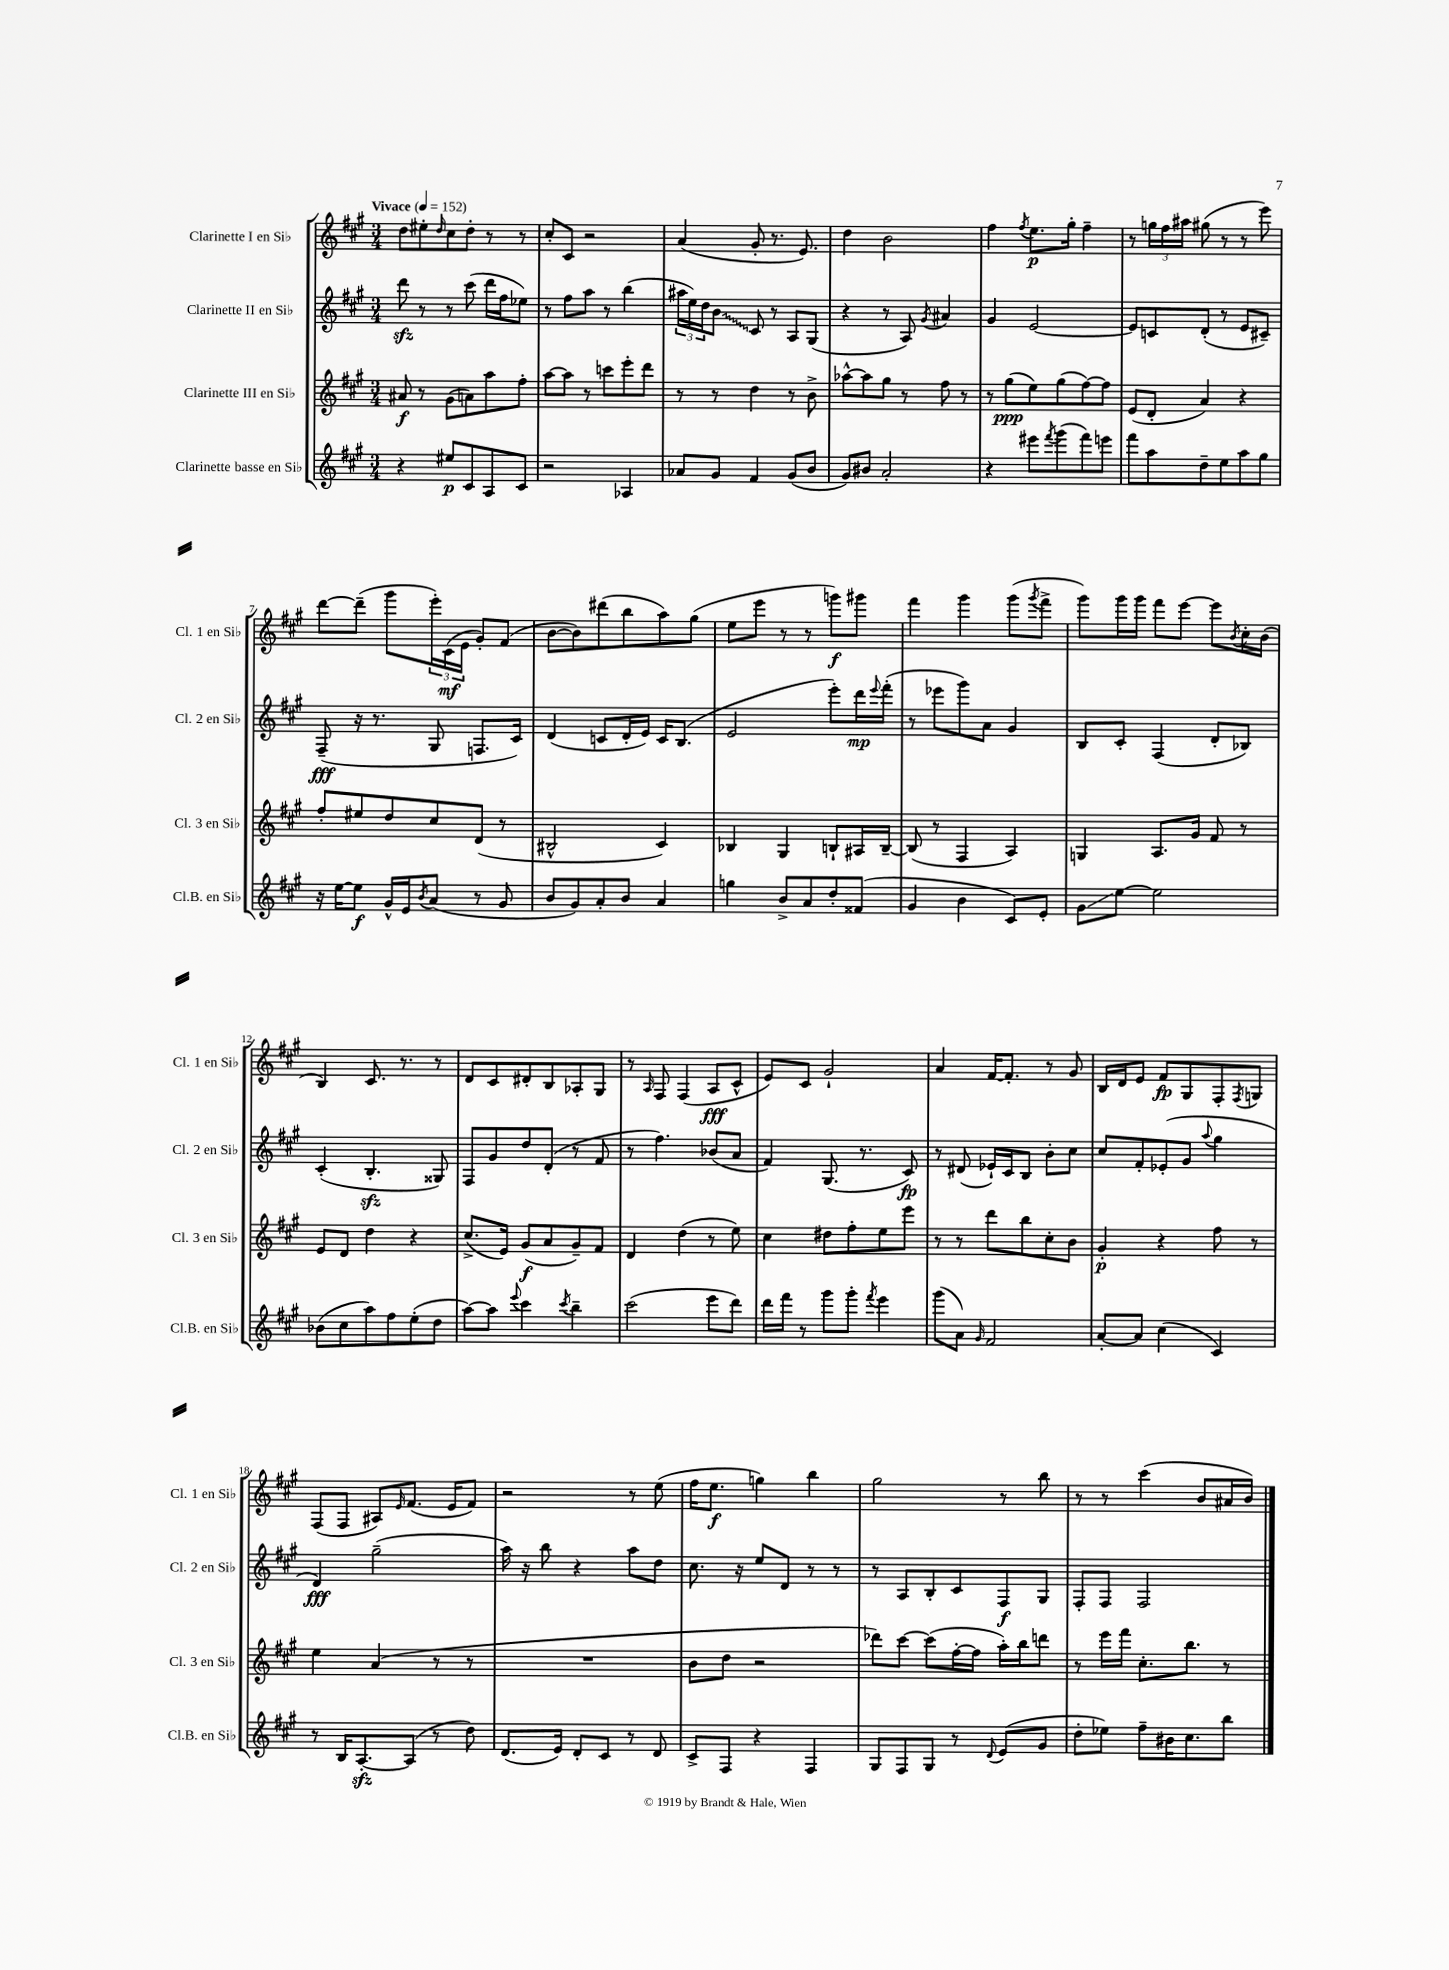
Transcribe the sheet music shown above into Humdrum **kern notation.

**kern	**kern	**kern	**kern
*staff4	*staff3	*staff2	*staff1
*clefG2	*clefG2	*clefG2	*clefG2
*k[f#c#g#]	*k[f#c#g#]	*k[f#c#g#]	*k[f#c#g#]
*M3/4	*M3/4	*M3/4	*M3/4
*MM152	*MM152	*MM152	*MM152
4r	8a#	8ddd	8dd
.	8r	8r	8ee#'
.	.	.	16qqdd
8ee#	(8g#	8r	8cc#
8c#	8a)	(8ccc#	8dd'
8A	8aa	16ddd	8r
.	.	16ff#	.
8c#	8ff#'	8ee-)	8r
=	=	=	=
2r	[8aa	8r	8cc#'
.	8aa]	8ff#	8c#
.	8r	8aa	2r
.	8ccc	8r	.
4A-	8eee'	(4bb	.
.	8ddd	.	.
=	=	=	=
8a-	8r	24aa#	(4a
.	.	24ee)	.
.	.	24dd	.
8g#	8r	8b	.
4f#	4dd	8c#	8g#'
.	.	8r	8.r
(8g#	8r	8A	.
.	.	.	8.e)
8b	8b^	(8G#	.
=	=	=	=
8g#)	[8aa-^^	4r	4dd
8b#	8aa-]	.	.
2a'	8gg#	8r	2b
.	8r	8A)	.
.	.	8qg#	.
.	8ff#	4a#	.
.	8r	.	.
=	=	=	=
4r	8r	4g#	4ff#
.	(8gg#	.	.
.	.	.	8qff#
8eee#	8ee)	[2e	8.ee
8qfff#	.	.	.
(8ggg#	(8gg#	.	.
.	.	.	16gg#'
8fff#)	[8ff#)	.	4ff#~
8eee	8ff#]	.	.
=	=	=	=
8fff#	(8e	8e]	8r
8aa	8d'	8c	24gg
.	.	.	24ff#
.	.	.	24aa#
8dd~	4a)	(8d'	(8gg#
8ee	.	8r	8r
8aa	4r	8e	8r
8gg#	.	8c#~)	8eee)
=	=	=	=
16r	8ff#'	(8F#~	[8ddd
[16ee	.	.	.
8ee]	8ee#	16r	(8ddd~]
.	.	8.r	.
16g#^^	8dd	.	8ggg#
16e	.	.	.
8qb	.	.	.
(8a	8cc#	8G#	24eee')
.	.	.	(24c#
.	.	.	24e
8r	(8d	8.F	8g#')
8g#	8r	.	(8f#
.	.	16c#)	.
=	=	=	=
8b	2B#^^	(4d	[8b
8g#)	.	.	8b])
8a'	.	8c	(8ddd#
8b	.	16d'	8bb
.	.	16e)	.
4a	4c#)	16c	8aa)
.	.	(8.B	.
.	.	.	(8gg#
=	=	=	=
4gg	4B-	2e	8ee
.	.	.	8eee
8b^	4G#	.	8r
8a	.	.	8r
8dd'	8B`	8eee')	8ggg)
(8f##	16A#	16ddd	8ggg#
.	.	8qqeee	.
.	[16B~	(16fff#'	.
=	=	=	=
4g#	(8B]	8r	4fff#
.	8r	8eee-	.
4b	4F#	8ggg#)	4ggg#
.	.	8a	.
8c#)	4A)	4g#	(8ggg#
.	.	.	8qggg#
8e'	.	.	8fff#^
=	=	=	=
8g#	4G	8B	8ggg#)
[8ee	.	8c#'	16ggg#
.	.	.	16ggg#
2ee]	8.A	(4F#	8fff#
.	.	.	[8eee
.	16g#	.	.
.	8f#	8d'	8eee]
.	.	.	8qb
.	8r	8B-)	16cc#'
.	.	.	(16b
=	=	=	=
(8b-	8e	(4c#'	4B)
8cc#	8d	.	.
8aa)	4dd	4.B'	8.c#
8ff#	.	.	.
.	.	.	8.r
(8ee'	4r	.	.
8dd	.	8G##)	8r
=	=	=	=
[8aa)	(8.cc#^	8F#	8d
8aa]	.	8g#	8c#
.	16e)	.	.
8qqeee	.	.	.
4ccc#	(8g#	8dd	8d#'
.	8a	(8d'	8B
8qccc#	.	.	.
4bb~	8g#~)	8r	8A-'
.	8f#	8f#	8G#
=	=	=	=
(2ccc#	4d	8r	8r
.	.	.	16qqA
.	.	4.ff#)	8F#
.	(4dd	.	(4F#
8eee	8r	(8b-	8A
8ddd)	8ee)	8a	8c#^^
=	=	=	=
16ddd	4cc#	4f#)	8e)
16fff#	.	.	.
8r	.	.	8c#
8ggg#	8dd#	(8.G#	2g#`
8ggg#'	8ff#'	.	.
.	.	8.r	.
8qfff#	.	.	.
4eee	8ee	.	.
.	8eee	8c#)	.
=	=	=	=
(8ggg#	8r	8r	4a
8a)	8r	(8d#	.
16qqg#	.	.	.
2f#	8ddd	16e-`)	[16f#
.	.	16c#	8.f#']
.	8bb	8B	.
.	8cc#'	8b'	8r
.	8b	8cc#	8g#
=	=	=	=
[8a'	4g#'	8cc#	16B
.	.	.	16d
8a]	.	8f#'	8e
(4cc#	4r	(8e-'	8f#
.	.	8g#	8G#
.	.	8qqaa	.
4c#)	8ff#	4gg#	8F#'
.	.	.	8qF#
.	8r	.	8G
=	=	=	=
8r	4ee	4d)	(8F#
16B	.	.	8F#
[8.A'	.	.	.
.	(4a	(2gg#~	8A#)
.	.	.	16qqe
(8A]	.	.	(8.f#
8r	8r	.	.
.	.	.	16e
8dd)	8r	.	8f#)
=	=	=	=
(8.d	2.r	16aa)	2r
.	.	16r	.
.	.	8bb	.
16e)	.	.	.
8d'	.	4r	.
8c#	.	.	.
8r	.	8aa	8r
8d	.	8dd	(8ee
=	=	=	=
8c#^	8b	8.cc#	16ff#
.	.	.	8.ee
8F#	8dd	.	.
.	.	16r	.
4r	2r	8ee	4gg)
.	.	8d	.
4F#	.	8r	4bb
.	.	8r	.
=	=	=	=
8G#	8ddd-)	8r	2gg#
8F#	[8ccc#	8A	.
8G#	(8ccc#]	8B'	.
8r	[16ff#'	8c#	.
.	16ff#]	.	.
8qqd	.	.	.
(8e	16aa')	8F#	8r
.	16bb	.	.
8g#	8ddd	8G#	8bb
=	=	=	=
8dd'	8r	8F#'	8r
8ee-)	16eee	8F#	8r
.	16fff#	.	.
8ff#~	8.cc#'	2F#	(4ccc#
16b#	.	.	.
8.cc#	8.bb	.	.
.	.	.	8b
8bb	8r	.	16a#
.	.	.	16b)
==	==	==	==
*-	*-	*-	*-
